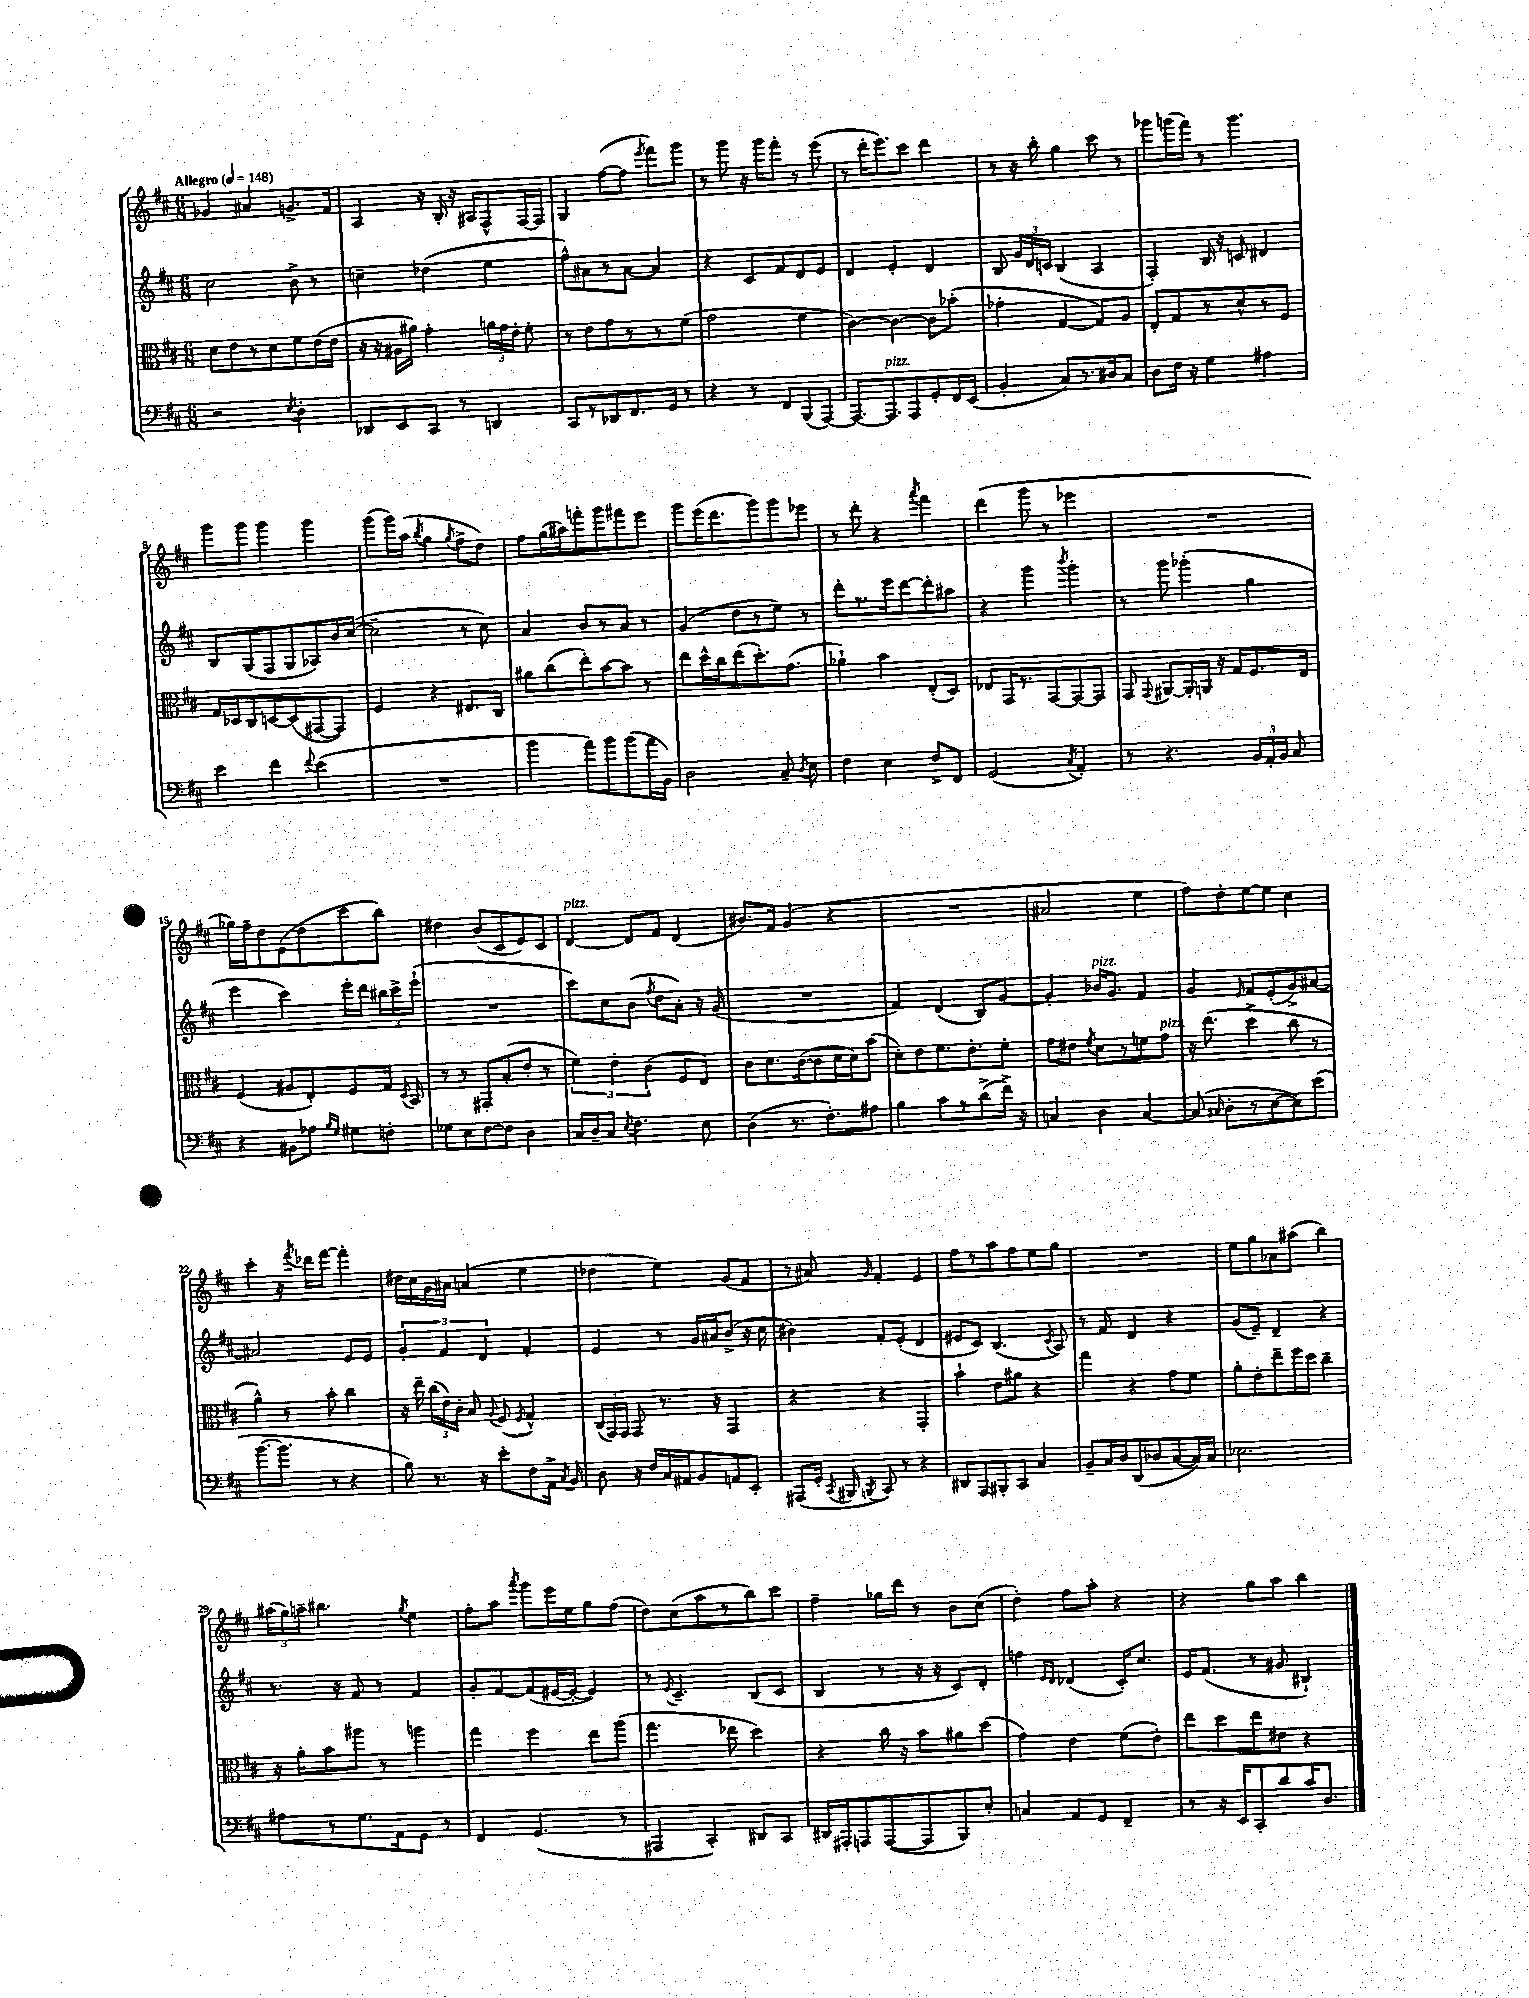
<<
\new StaffGroup <<
\new Staff = "s0" {
    \clef treble \key d \major \numericTimeSignature \time 6/8 \tempo "Allegro" 4 = 148
    \autoBeamOff ges'4 ais'4 g'8.[-> fis'16] |
    a4 r16 b16-. r16 ais16[ fis8-^ fis16~ fis16] |
    g4 fis''8[~( fis''8] \acciaccatura { e'''8 } fis'''8[) g'''8] |
    r8 g'''8 r16 g'''16[ fis'''8]-. r8 e'''8( |
    r8 d'''16[-. e'''8.) cis'''8] d'''4 |
    r8 r16 b''16-. g''4 cis'''8 r8 |
    ges'''8[ g'''16( fis'''16]) r8 g'''4. |
    g'''8[ g'''8] g'''4 g'''4 |
    g'''8[( g'''16) a''16]( \acciaccatura { b''8 } g''4 \acciaccatura { g''8 } fis''8[-> d''8]) |
    fis''8[ g''16( ais''16) f'''8-. g'''8 fis'''8 e'''8] |
    g'''8[ e'''16( d'''8. g'''8) g'''8 ees'''8] |
    r8 d'''8-. r4 \acciaccatura { a'''8 } fis'''4 |
    d'''4( g'''8 r8 ees'''4 |
    R2. |
    ges''16[) fis''16-- d''8 e'8( d''8 cis'''8 b''8]) |
    dis''4 b'8[( cis'8 e'8) cis'8] |
    d'4~^\markup { \italic "pizz." } d'8[ fis'8] d'4( |
    bis'8.[) fis'16] g'4( r4 |
    R2. |
    ais'2 e''4 |
    fis''8[) d''8-. e''8~ e''8] cis''4 |
    cis'''4-. r16 \acciaccatura { fis'''8 } des'''16[ fis'''8]~ fis'''4-. |
    dis''16[ cis''16 g'16 ais'16] a'4( e''4 |
    des''4 e''4) g'8[( fis'8] |
    r8 ais'8) \grace { g'16 } fis'4-. e'4 |
    fis''8[ r8 a''8 fis''8 e''8 g''8] |
    R2. |
    e''8[ g''8 aes'8 ais''8]( b''4) |
    \tuplet 3/2 { ais''16[( g''16) a''16]-- } bis''4. \acciaccatura { g''8 } e''4 |
    fis''8[-. a''8] \acciaccatura { a'''8 } g'''8[ e'''16 e''16 g''8 fis''8]( |
    d''8[) cis''8( a''8 r8 b''8) cis'''8] |
    fis''4-- ges''16[ d'''16] r8 b'8[ cis''8]( |
    d''4-.) fis''8[ a''8]-. r4 |
    r4 g''8[ a''8] b''4 \bar "|." |
}
\new Staff = "s1" {
    \clef treble \key d \major \numericTimeSignature \time 6/8
    \autoBeamOff cis''2 b'8-> r8 |
    c''4-- des''4( e''4 |
    fis''8[-^) ais'8 r8 ais'8]~ ais'4 |
    r4 cis'8[ fis'8 d'8 e'8] |
    d'4 e'4-. d'4 |
    b8 \tuplet 3/2 { g'16[ d'16 c'16] } b4( a4 |
    fis4-.) b16 r16 c'8 dis'4 |
    b8[ g8( fis8 g8 aes8) b'16 cis''16]~( |
    cis''2-- r8 cis''8) |
    a'4 b'8[ r8 a'8] r8 |
    g'4( d''8[ r8 e''8]) r8 |
    d'''8[-. r8. e'''16 d'''8~ d'''8-. ais''8] |
    r4 g'''4 \acciaccatura { b'''8 } g'''4-. |
    r8 g'''8 ges'''4-.( g''4 |
    e'''4 cis'''4) e'''16[-. d'''16] \tuplet 3/2 { bis''16[ cis'''16-> e'''16]-!( } |
    R2. |
    cis'''8[) cis''8 b'8]( \acciaccatura { fis''8 } d''8[ a'8]-.) r16 g'16( |
    R2. |
    fis'4) d'4( b8[) g'8]~ |
    g'4-. bes'16[^\markup { \italic "pizz." } g'8.] fis'4 |
    g'4 \grace { e'16 } fis'8[ e'8-.( g'8->) ais'8]~ |
    ais'2 e'8[ e'8] |
    \tuplet 3/2 { g'4-. fis'4 d'4 } fis'4-. |
    e'4 r8 g'16[ ais'16 b'8]->( r16 cis''16 |
    bis'4) fis'8[-. e'8]-.( d'4 |
    eis'8[ cis'8]) b4.( \acciaccatura { cis'8 } a8) |
    r8 fis'8 d'4 r4 |
    g'8[( e'8]--) d'4-- r4 |
    r8. r16 fis'8 r8 fis'4 |
    g'8[-. fis'8~ fis'8( eis'16~ eis'16]~-. eis'4) |
    r8 \acciaccatura { e'8 } cis'4.-- b8[( cis'8] |
    b4 r8 r16 r16 cis'8[) d'8]-. |
    f''4 \grace { e'16[ d'16] } des'4( cis'16[-.) cis''8.] |
    e'16[ fis'8.]( r8 gis'8 bis4-!) \bar "|." |
}
\new Staff = "s2" {
    \clef alto \key d \major \numericTimeSignature \time 6/8
    \autoBeamOff d'8[ e'8 r8 d'8 fis'8 e'16( e'16] |
    r16 r16 ais16[ ais'16]) g'4-. \tuplet 3/2 { a'16[ g'16 e'16]-. } fis'8-. |
    r8 e'8[ g'8 r8 r8 fis'8]( |
    g'2 fis'4 |
    cis'4~) cis'4~ cis'8[ bes'8]-.( |
    ges'4-. g4~ g8[) a8] |
    e8[-. g8 r8 d'8-^ r8 fis8] |
    g16[ des16 cis8 d8~ d8( gis,8~ gis,8]) |
    fis4 r4 eis8.[ cis16] |
    ais'8[ cis''8( e''8-.) b'8~ b'8] r8 |
    e''8[ d''16-^ cis''16 e''8( d''8.-.) g'8.]( |
    aes'4-!) b'4 e8[-.( d8]) |
    ees8[ g,16 r8. g,8~ g,8~ g,8] |
    g,8 \appoggiatura { g,8 } ais,8[~ ais,16-. a,16] r16 g16[ fis8. e16] |
    fis4( ais8[ e8-.) fis8 g16] \acciaccatura { d8 } b,16 |
    r8 r8 gis,8[-. b8-.( e'8]-. r8 |
    \tuplet 3/2 { fis'4) e'4-. cis'4( } fis8[ e8]) |
    cis'8[ d'8. cis'16~( cis'8 d'16 d'16) b'8]( |
    d'8[-.) e'8 fis'8. e'8.-. fis'8]-. |
    g'8[ eis'8] \acciaccatura { fis'8 } d'8[ r8 f'8 g'8]^\markup { \italic "pizz." } |
    r16 e''8.( d''4-> cis''8 r8 |
    a'4-^) r8 b'8-. cis''4 |
    r16 e''16-- \tuplet 3/2 { cis''16[( e'16) cis'16]-. } b8 \appoggiatura { a8 } fis8( \acciaccatura { fis8 } g4-^) |
    \tuplet 3/2 { cis16[( g,16) g,16] } g,8 r8. r16 g,4 |
    r4 r4 g,4-. |
    b'4-! e'8[ ais'8] r4 |
    g''4 r4 g'8[ fis'8] |
    a'8[-. e'8-. e''8-- fis''16 d''16] cis''4-- |
    r16 a'16[-. b'8 ais''8] r8 a''4 |
    g''4 fis''4 e''8[ a''8]( |
    g''4. ees''8 d''4) |
    r4 cis''16 r16 b'8[ ais'8 d''8]( |
    g'4) e'4 fis'8[( e'8]-.) |
    e''8[ d''8 e''8 eis'8] r4 \bar "|." |
}
\new Staff = "s3" {
    \clef bass \key d \major \numericTimeSignature \time 6/8
    \autoBeamOff r2 \acciaccatura { e8 } d4-. |
    des,8[ e,8 cis,8] r8 d,4 |
    cis,8[ r8 des,8 fis,8. g,16] r8 |
    r4 r8 fis,8[ b,,8( a,,8]~) |
    a,,8.[~ a,,8.^\markup { \italic "pizz." } a,,8 g,8-. fis,16 e,16]( |
    b,4-. cis8[) r8. dis16 cis8] |
    d8[ fis16] r16 g4 ais4 |
    e'4 fis'4 \appoggiatura { fis'8 } e'4( |
    R2. |
    b'4 a'8[) b'8 b'8( a'16 b,16]) |
    d2 cis8-- \acciaccatura { d8 } e8 |
    fis4 e4 fis8[-> fis,8] |
    g,2( \acciaccatura { cis8 } a,4-.) |
    r8 r4. \tuplet 3/2 { b,16[ a,16-. b,16] } cis8 |
    r4 bis,8[ aes8] \grace { b16[ g16] } gis8[ f8]-. |
    ges8[ e8 fis8~ fis8] d4 |
    cis16[ d16-- cis8] \acciaccatura { e8 } fis4. e8 |
    d4( r8. fis8.[-.) ais8] |
    b4 cis'8[ r8 d'8->( fis'16]->) r16 |
    c4 d4 c4~ |
    c8( \grace { cis16 } d8[-. r8 e8~ e8) e'8]( |
    b'8.[~ b'8.] r8 r4 |
    b8) r8. r16 e'8[-. fis8 a,16]-> \acciaccatura { cis8 } b,16 |
    d8 r16 fis16[ cis16 ais,16 b,8 a,8 e,8]-. |
    ais,,8[( g,16]-. \acciaccatura { cis,8 } bis,,16 \acciaccatura { b,,8 } cis,8) r8 r4 |
    dis,8[ a,,8 bis,,8-. cis,8] cis4 |
    b,8[-- cis16 d16 d,8( des8 cis8~ cis16) cis16] |
    ees2. |
    ais8[ r8 g8. a,16 g,8] r8 |
    fis,4 g,4.( r8 |
    ais,,4 cis,4-.) dis,8[ cis,8] |
    dis,16[ ais,,16-. a,,8 a,,8~( a,,8 b,,8) e8]-. |
    c4 a,8[ g,8] fis,4-- |
    r8 r16 e,16[ cis,8-. d'8 cis'16 d8.] \bar "|." |
}
>>
>>
